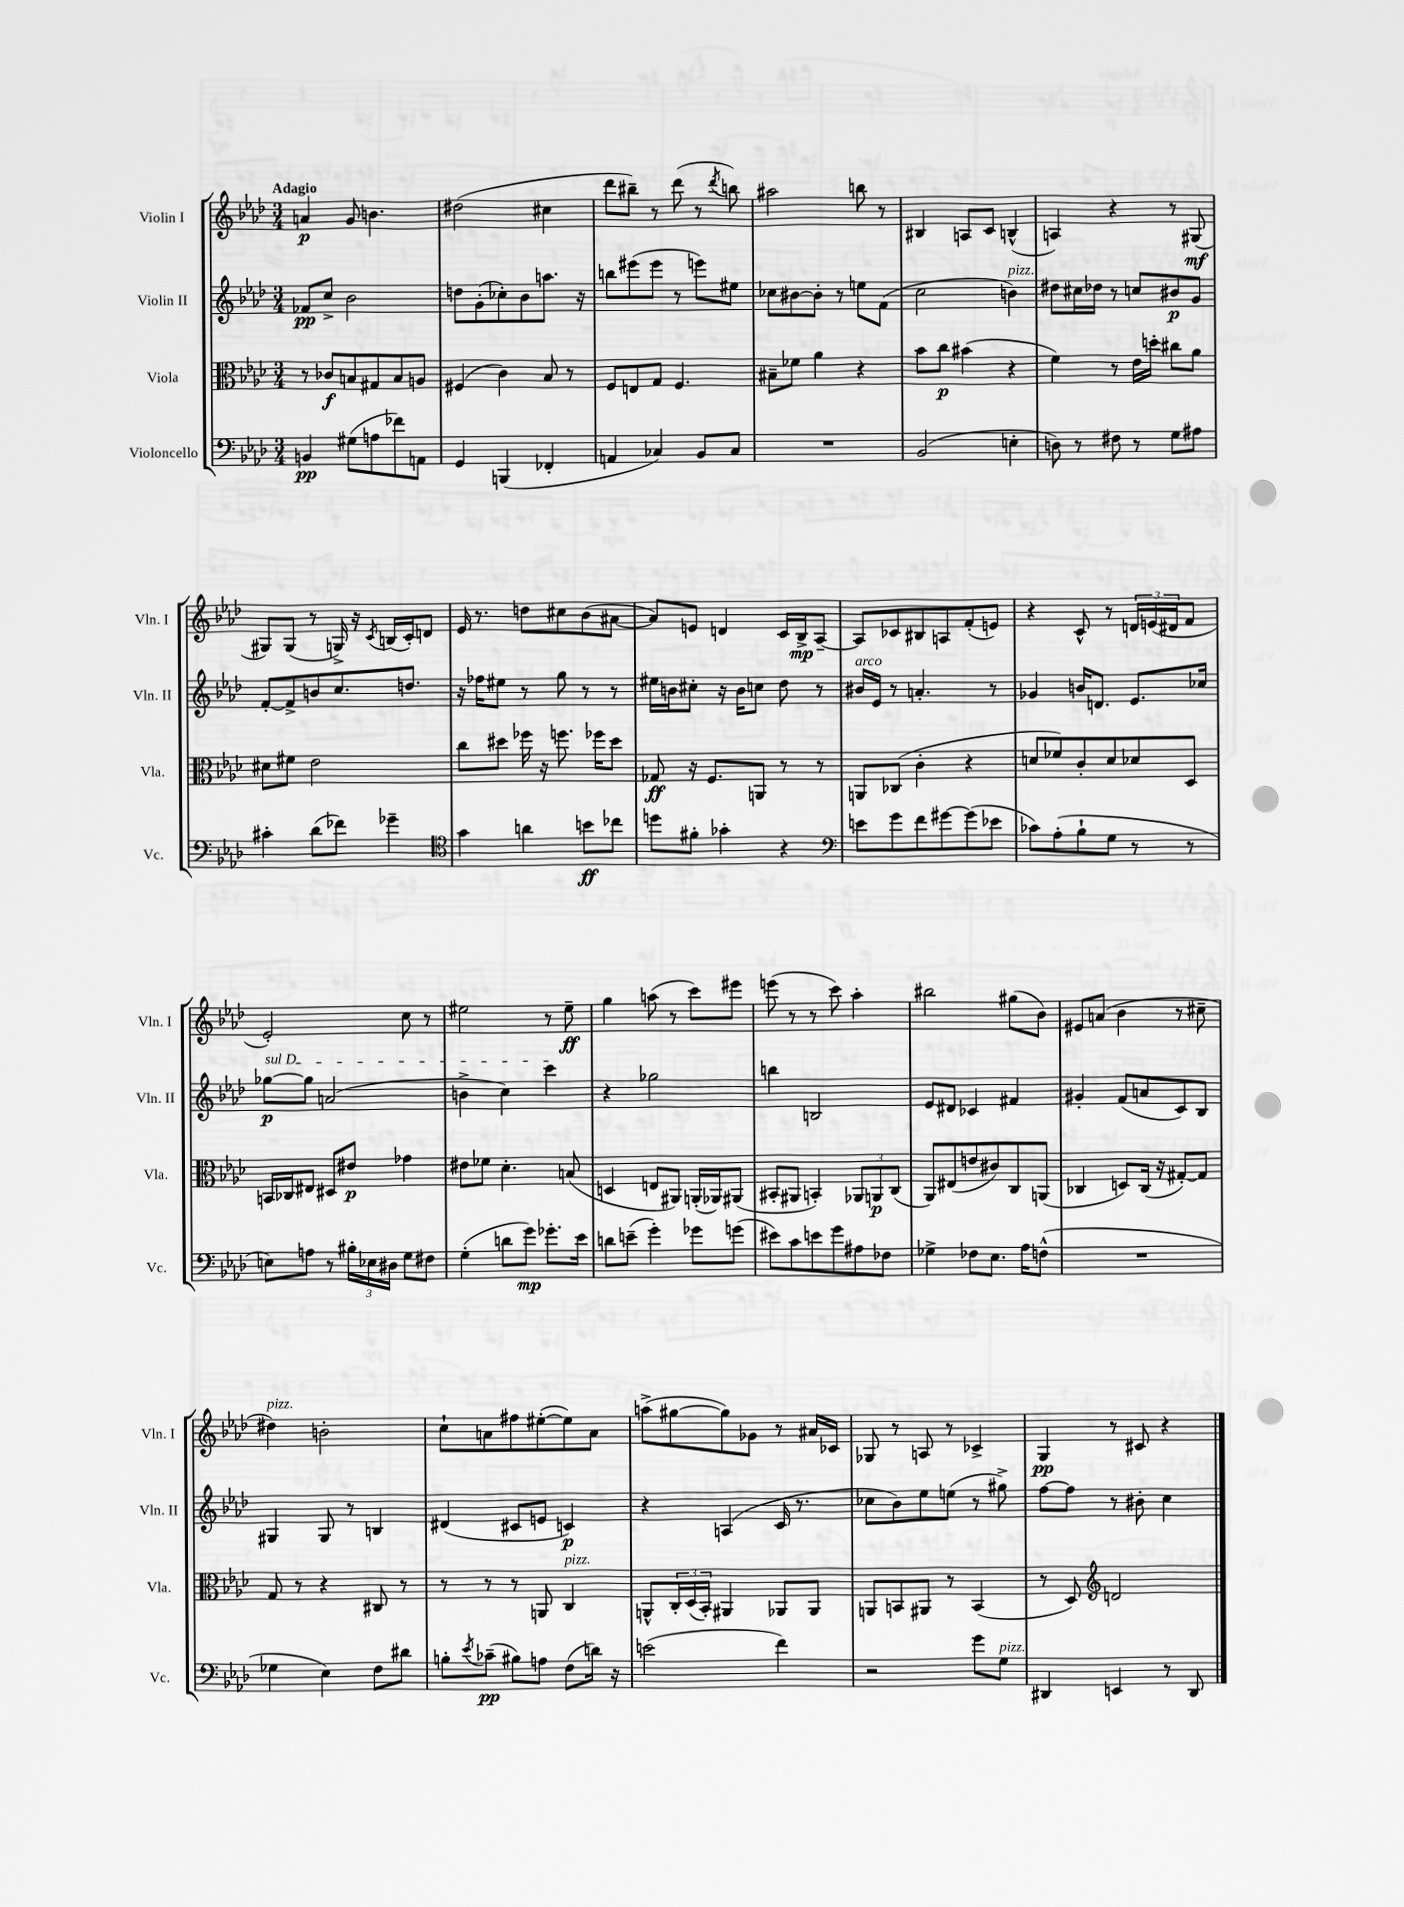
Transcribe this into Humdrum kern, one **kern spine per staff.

**kern	**kern	**kern	**kern
*staff4	*staff3	*staff2	*staff1
*clefF4	*clefC3	*clefG2	*clefG2
*k[b-e-a-d-]	*k[b-e-a-d-]	*k[b-e-a-d-]	*k[b-e-a-d-]
*M3/4	*M3/4	*M3/4	*M3/4
4BB	8r	8f-	4a
.	8c-	8cc^	.
(8G#	8B	2b-	8g
8A	8G#	.	4.b
8f-)	8B	.	.
8AA	8A	.	.
=	=	=	=
4GG	(4F#	8dd	(2dd#
.	.	(8g'	.
(4BBB	4c)	8cc-')	.
.	.	8b-	.
4FF-'	8B-	8.aa	4cc#
.	8r	.	.
.	.	16r	.
=	=	=	=
4AA	8F	8bb	8ddd-
.	8E	(8eee#	8bb#~)
4C-)	8G	8eee#	8r
.	4.F	8r	(8ddd-
8BB-	.	8eee)	8r
.	.	.	8qddd-
8C-	.	8ee#	8bb)
=	=	=	=
2.r	8B#~	8cc-	2aa#
.	8f-	[8b#	.
.	4a-	8b#']	.
.	.	8r	.
.	4r	8ee	8bb
.	.	(8f	8r
=	=	=	=
(2BB-	8b-	2cc	4B#
.	8cc	.	.
.	(4b#	.	8A
.	.	.	8c
4E'	4r	4b)	(4B^^
=	=	=	=
8D)	4f)	8dd#	4A)
8r	.	16cc#	.
.	.	16dd-	.
8F#	8r	8r	4r
8r	16e-	8cc	.
.	16dd'	.	.
8G	8cc#	8b#	8r
8A#	8a-	8g	(8G#
=	=	=	=
4c#'	8d#	[8f'	8G#)
.	8f#	8f^]	(8G#
(8d-	2e-	8b	8r
8f-)	.	8.cc	16G^)
.	.	.	16r
.	.	.	8qc
4g-~	.	.	(16B
.	.	8.dd	16c')
.	.	.	8d
=	=	=	=
*clefC4	*	*	*
4g	8cc	16r	16e-
.	.	16ff-	8.r
.	8dd#	8ee#	.
4a	16ff-	8r	8dd
.	16r	.	.
.	8.ff	8gg	8cc#
8b	.	8r	(8b-
.	16ff-	.	.
8cc-	8dd#	8r	[8a#
=	=	=	=
8dd	8G-	16ee#	8a#])
.	.	16b	.
8f#'	16r	8cc#'	8e
.	8.F	.	.
4g-'	.	16r	4d
.	.	16b	.
.	8AA	8cc	.
4r	8r	8dd-	16c
.	.	.	16B-^
.	8r	8r	[8A-~
=	=	=	=
*clefF4	*	*	*
8e	8AA	16b#	8A-]
.	.	16e-	.
8g	(8C-	8r	8c-
8f	4c'	4.a'	8B#
[8g#	.	.	8A
(8g#]	4r	.	(8f'
8e-	.	8r	8e)
=	=	=	=
8c-)	8d	4g-	4r
(8A-'	8f-)	.	.
8B-`	8c'	16b	8c^^
.	.	8.d	.
8G	8d	.	8r
8r	8d-	8.e-	24d
.	.	.	(24e
.	.	.	24d#
8r	8D-	.	8f
.	.	16cc-	.
=	=	=	=
8E)	16BB	[8gg-	2e-')
.	16C-	.	.
8A	8E#	8gg-]	.
8r	8D#	(2a	.
24B#'	8e#	.	.
24E-	.	.	.
24D#	.	.	.
8G	4g-	.	8cc
8F#	.	.	8r
=	=	=	=
(4G'	8e#	4b^	2ee#
.	8f-	.	.
8d	4.d-'	4cc)	.
8g)	.	.	.
8.g-'	.	4ccc	8r
.	(8B	.	8ee#~
16e-	.	.	.
=	=	=	=
8d	4D	4r	4gg
(8e~	.	.	.
4g')	8E	2gg-	(8aa
.	8AA#)	.	8r
8g-	(16AA'	.	8ccc)
.	16AA-)	.	.
(8g	(8AA#	.	8eee#
=	=	=	=
8e#)	8BB#'	4bb	(8eee
8c	8AA#	.	8r
8e	4BB')	2B	8r
8g	.	.	8ccc)
8A#	12AA-	.	4aa-'
.	12AA	.	.
8F-	.	.	.
.	(12C	.	.
=	=	=	=
4G-^	8AA-)	8e-	2bb#
.	(8E#	8d#	.
8F-	8e	4c-	.
8.E-	8c#)	.	.
.	8C	4f#	(8gg#
16A-	.	.	.
(8F^^	(8AA	.	8b-)
=	=	=	=
2.r	4C-	4g#'	8e#
.	.	.	(8a
.	8D)	(8f	4b-
.	(16C-	8a	.
.	16r	.	.
.	[8G#')	8c)	8r
.	8G#]	8B-	8cc#~
=	=	=	=
4G-	8G	4G#	4dd#)
.	8r	.	.
4E-)	4r	8G#	2b'
.	.	8r	.
8F	8C#	4B	.
8d#	8r	.	.
=	=	=	=
8B'	8r	(4d#	8cc`
8qe-	.	.	.
(8c-~	8r	.	8a
8B#)	8r	8c#	8ff#
8A	8AA	8e	([8ee#'
(8F	4C	4c)	8ee#])
16d)	.	.	8a
16r	.	.	.
=	=	=	=
(2e	8AA^^	4r	(8aa^
.	24C'	.	[8gg#
.	(24D-	.	.
.	24BB-')	.	.
.	4AA#	(4A	8gg#])
.	.	.	8g-
4f)	8AA-	16c	8r
.	.	8.r	.
.	8AA-	.	16a#
.	.	.	16c-
=	=	=	=
2r	8AA	8cc-	8G-
.	8BB	8b-)	8r
.	8AA#	8ee-	8A
.	8r	(8ee	8r
8g	(4BB	8r	4c-^
8G	.	8gg#^)	.
=	=	=	=
4DD#	8r	[8ff	4G
.	8D-)	8ff]	.
*	*clefG2	*	*
4EE	2d	8r	8r
.	.	8b#'	8c#
8r	.	4cc	4r
8DD#	.	.	.
==	==	==	==
*-	*-	*-	*-
